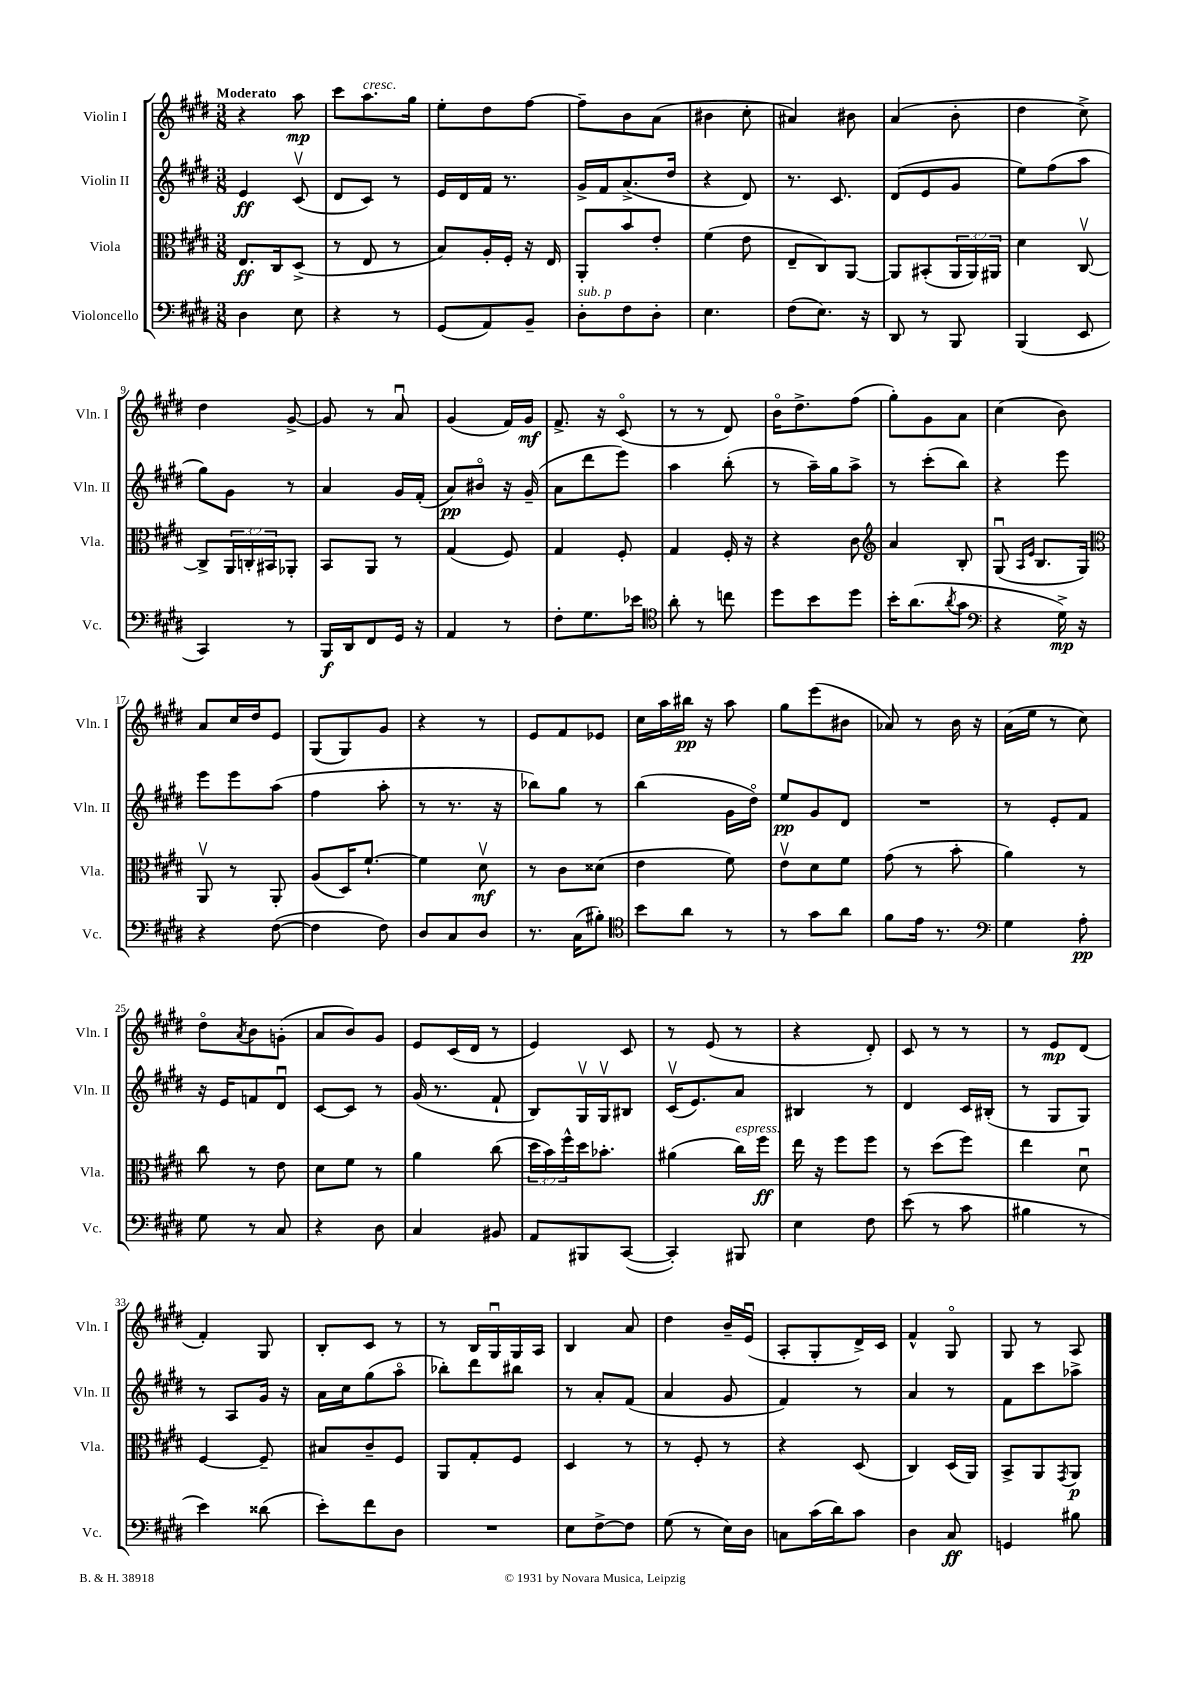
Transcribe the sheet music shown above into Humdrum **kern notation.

**kern	**dynam	**kern	**dynam	**kern	**dynam	**kern	**dynam
*part4	*part4	*part3	*part3	*part2	*part2	*part1	*part1
*staff4	*staff4	*staff3	*staff3	*staff2	*staff2	*staff1	*staff1
*I"Violoncello	*	*I"Viola	*	*I"Violin II	*	*I"Violin I	*
*I'Vc.	*	*I'Vla.	*	*I'Vln. II	*	*I'Vln. I	*
*clefF4	*	*clefC3	*	*clefG2	*	*clefG2	*
*k[f#c#g#d#]	*	*k[f#c#g#d#]	*	*k[f#c#g#d#]	*	*k[f#c#g#d#]	*
*M3/8	*	*M3/8	*	*M3/8	*	*M3/8	*
=1	=1	=1	=1	=1	=1	=1	=1
!	!	!	!	!	!	!LO:TX:a:B:t=Moderato	!
4D#\	.	8.E/L	ff	4e/	ff	4r	.
.	.	16C#/k	.	.	.	.	.
8E\	.	(8D#^/J	.	(8c#v/	.	8aa\	mp
=2	=2	=2	=2	=2	=2	=2	=2
4r	.	8r	.	8d#/L	.	8ccc#\L	.
!	!	!	!	!	!	!LO:TX:a:i:t=cresc.	!
.	.	8E/	.	8c#/J)	.	8.aa\	.
8r	.	8r	.	8r	.	.	.
.	.	.	.	.	.	16gg#\Jk	.
=3	=3	=3	=3	=3	=3	=3	=3
(8GG#/L	.	8B/L)	.	16e/LL	.	8ee'\L	.
.	.	.	.	16d#/	.	.	.
8AA/)	.	16A'/L	.	16f#/JJ	.	8dd#\	.
.	.	16F#'/JJ	.	8.r	.	.	.
8BB~/J	.	16r	.	.	.	[8ff#\J	.
.	.	16E/	.	.	.	.	.
=4	=4	=4	=4	=4	=4	=4	=4
!LO:TX:a:i:t=sub. p	!	!	!	!	!	!	!
8D#'\L	.	8AA'/L	.	16g#^/LL	.	8ff#~\L]	.
.	.	.	.	16f#/J	.	.	.
8F#\	.	8b/	.	(8.a^/	.	8b\	.
8D#'\J	.	8e'/J	.	.	.	(8a\J	.
.	.	.	.	16dd#/Jk	.	.	.
=5	=5	=5	=5	=5	=5	=5	=5
4.E\	.	(4f#\	.	4r	.	4b#X\	.
.	.	8e\	.	8d#/)	.	8cc#'\	.
=6	=6	=6	=6	=6	=6	=6	=6
(8F#\L	.	8E~/L	.	8.r	.	4a#X/)	.
8.E\J)	.	8C#/)	.	.	.	.	.
.	.	.	.	8.c#/	.	.	.
.	.	[8AA/J	.	.	.	8b#X\	.
16r	.	.	.	.	.	.	.
=7	=7	=7	=7	=7	=7	=7	=7
8DD#/	.	8AA/L]	.	(8d#/L	.	(4a/	.
8r	.	(8BB#X'/	.	8e/	.	.	.
8BBB/	.	24AA/L	.	8g#/J	.	8b'\	.
.	.	24AA/)	.	.	.	.	.
.	.	24AA#X/JJ	.	.	.	.	.
=8	=8	=8	=8	=8	=8	=8	=8
(4BBB/	.	4d#\	.	8ee\L)	.	4dd#\	.
.	.	.	.	(8ff#\	.	.	.
8EE/	.	[8C#v/	.	8aa\J	.	8cc#^\)	.
!!LO:LB:g=z
=9	=9	=9	=9	=9	=9	=9	=9
4CC#/)	.	8C#^/L]	.	8gg#\L)	.	4dd#\	.
.	.	24AA/L	.	8g#\J	.	.	.
.	.	24Cn'/	.	.	.	.	.
.	.	24BB#X/J	.	.	.	.	.
8r	.	8AA-X'/J	.	8r	.	[8g#^/	.
=10	=10	=10	=10	=10	=10	=10	=10
16BBB/LL	f	8BB/L	.	4a/	.	8g#/]	.
16DD#/J	.	.	.	.	.	.	.
8FF#/	.	8AA/J	.	.	.	8r	.
16GG#/Jk	.	8r	.	16g#/LL	.	8au/	.
16r	.	.	.	(16f#'/JJ	.	.	.
=11	=11	=11	=11	=11	=11	=11	=11
4AA/	.	(4G#/	.	8a/L)	pp	(4g#/	.
.	.	.	.	8b#X/J	.	.	.
8r	.	8F#/)	.	16r	.	16f#/LL)	.
.	.	.	.	(16g#~/	.	16g#/JJ	mf
=12	=12	=12	=12	=12	=12	=12	=12
8F#'\L	.	4G#/	.	8a\L	.	8.f#^/	.
8.G#\	.	.	.	8ddd#\	.	.	.
.	.	.	.	.	.	16r	.
.	.	8F#'/	.	8eee\J)	.	(8c#/	.
16e-X\Jk	.	.	.	.	.	.	.
=13	=13	=13	=13	=13	=13	=13	=13
*clefC4	*	*	*	*	*	*	*
8a'\	.	4G#/	.	4aa\	.	8r	.
8r	.	.	.	.	.	8r	.
8ccn\	.	16F#'/	.	(8bb'\	.	8d#/)	.
.	.	16r	.	.	.	.	.
=14	=14	=14	=14	=14	=14	=14	=14
8dd#\L	.	4r	.	8r	.	16b\KL	.
.	.	.	.	.	.	8.dd#^\	.
8b\	.	.	.	16aa~\LL)	.	.	.
.	.	.	.	16gg#\J	.	.	.
8dd#\J	.	8c#\	.	8aa^\J	.	(8ff#\J	.
=15	=15	=15	=15	=15	=15	=15	=15
*	*	*clefG2	*	*	*	*	*
16b'\KL	.	4a/	.	8r	.	8gg#'\L)	.
(8.a\	.	.	.	.	.	.	.
.	.	.	.	(8ccc#'\L	.	8g#\	.
8qa/	.	.	.	.	.	.	.
8g#\J	.	8B'/	.	8bb\J)	.	8a\J	.
=16	=16	=16	=16	=16	=16	=16	=16
*clefF4	*	*	*	*	*	*	*
4r	.	(8G#u/	.	4r	.	(4cc#\	.
.	.	16qqA/LL	.	.	.	.	.
.	.	16qqe/JJ	.	.	.	.	.
.	.	8.B/L	.	.	.	.	.
16G#^\)	mp	.	.	8eee\	.	8b\)	.
16r	.	16G#/Jk)	.	.	.	.	.
!!LO:LB:g=z
=17	=17	=17	=17	=17	=17	=17	=17
*	*	*clefC3	*	*	*	*	*
4r	.	8AAv/	.	8eee\L	.	8a/L	.
.	.	8r	.	8eee\	.	16cc#/L	.
.	.	.	.	.	.	16dd#/J	.
([8F#\	.	8AA'/	.	(8aa\J	.	8e/J	.
=18	=18	=18	=18	=18	=18	=18	=18
4F#\]	.	(8A/L	.	4ff#\	.	(8G#/L	.
.	.	16D#/K)	.	.	.	8G#/)	.
.	.	[8.f#`/J	.	.	.	.	.
8F#\)	.	.	.	8aa'\	.	8g#/J	.
=19	=19	=19	=19	=19	=19	=19	=19
8D#/L	.	4f#\]	.	8r	.	4r	.
8C#/	.	.	.	8.r	.	.	.
8D#/J	.	8d#v\	mf	.	.	8r	.
.	.	.	.	16r	.	.	.
=20	=20	=20	=20	=20	=20	=20	=20
8.r	.	8r	.	8bb-X\L)	.	8e/L	.
.	.	8c#\L	.	8gg#\J	.	8f#/	.
(16C#\KL	.	.	.	.	.	.	.
8B#X'\J)	.	(8d##X\J	.	8r	.	8e-X/J	.
=21	=21	=21	=21	=21	=21	=21	=21
*clefC4	*	*	*	*	*	*	*
8b\L	.	4e\	.	(4bb\	.	16cc#\LL	.
.	.	.	.	.	.	16aa\	.
8a\J	.	.	.	.	.	16bb#X\JJ	pp
.	.	.	.	.	.	16r	.
8r	.	8f#\)	.	16g#\LL	.	8aa\	.
.	.	.	.	16dd#\JJ)	.	.	.
=22	=22	=22	=22	=22	=22	=22	=22
8r	.	8ev\L	.	8ee/L	pp	8gg#\L	.
8g#\L	.	8d#\	.	8g#/	.	(8eee\	.
8a\J	.	8f#\J	.	8d#/J	.	8b#X\J	.
=23	=23	=23	=23	=23	=23	=23	=23
8f#\L	.	(8g#\	.	4.r	.	8a-X/)	.
16e\Jk	.	8r	.	.	.	8r	.
8.r	.	.	.	.	.	.	.
.	.	8b'\	.	.	.	16b\	.
.	.	.	.	.	.	16r	.
=24	=24	=24	=24	=24	=24	=24	=24
*clefF4	*	*	*	*	*	*	*
4G#\	.	4a\)	.	8r	.	(16a\LL	.
.	.	.	.	.	.	16ee\JJ	.
.	.	.	.	8e'/L	.	8r	.
8A'\	pp	8r	.	8f#/J	.	8cc#\)	.
!!LO:LB:g=z
=25	=25	=25	=25	=25	=25	=25	=25
8G#\	.	8cc#\	.	16r	.	8dd#\L	.
.	.	.	.	16e/KL	.	.	.
.	.	.	.	.	.	8qa/	.
8r	.	8r	.	8fn/	.	8b\	.
8C#/	.	8e\	.	8d#u/J	.	(8gn'\J	.
=26	=26	=26	=26	=26	=26	=26	=26
4r	.	8d#\L	.	[8c#/L	.	8a/L	.
.	.	8f#\J	.	8c#/J]	.	8b/)	.
8D#\	.	8r	.	8r	.	8g#/J	.
=27	=27	=27	=27	=27	=27	=27	=27
4C#/	.	4a\	.	(16g#/	.	8e/L	.
.	.	.	.	8.r	.	.	.
.	.	.	.	.	.	(16c#/L	.
.	.	.	.	.	.	16d#/JJ	.
8BB#X/	.	(8cc#\	.	8f#`/	.	8r	.
=28	=28	=28	=28	=28	=28	=28	=28
8AA/L	.	24dd#\LL	.	8B/L)	.	4e/)	.
.	.	24b\)	.	.	.	.	.
.	.	24ff#^^\	.	.	.	.	.
8BBB#X/	.	16dd#\J	.	16G#v/L	.	.	.
.	.	8.b-X'\J	.	16G#v/J	.	.	.
([8CC#/J	.	.	.	8B#X/J	.	8c#/	.
=29	=29	=29	=29	=29	=29	=29	=29
4CC#'/])	.	(4a#X\	.	(16c#v/KL	.	8r	.
.	.	.	.	8.e/)	.	.	.
.	.	.	.	.	.	(8e/	.
!	!	!LO:TX:a:i:t=espress.	!	!	!	!	!
8BBB#X/	.	16cc#\LL)	.	8a/J	.	8r	.
.	.	16ff#\JJ	ff	.	.	.	.
=30	=30	=30	=30	=30	=30	=30	=30
4E\	.	16ee\	.	4B#X/	.	4r	.
.	.	16r	.	.	.	.	.
.	.	8ff#\L	.	.	.	.	.
8F#\	.	8ff#\J	.	8r	.	8d#'/)	.
=31	=31	=31	=31	=31	=31	=31	=31
(8e\	.	8r	.	4d#/	.	8c#/	.
8r	.	(8dd#\L	.	.	.	8r	.
8c#\	.	8ff#\J)	.	16c#/LL	.	8r	.
.	.	.	.	(16B#X'/JJ	.	.	.
=32	=32	=32	=32	=32	=32	=32	=32
4B#X\	.	4ee\	.	8r	.	8r	.
.	.	.	.	8G#/L	.	8e/L	mp
8r	.	8d#u\	.	8G#/J)	.	(8d#/J	.
!!LO:LB:g=z
=33	=33	=33	=33	=33	=33	=33	=33
4e\)	.	[4F#/	.	8r	.	4f#'/)	.
.	.	.	.	8A/L	.	.	.
(8d##X\	.	8F#~/]	.	16g#/Jk	.	8G#/	.
.	.	.	.	16r	.	.	.
=34	=34	=34	=34	=34	=34	=34	=34
8e'\L)	.	8B#X/L	.	16a\LL	.	8B'/L	.
.	.	.	.	16cc#\J	.	.	.
8f#\	.	8c#~/	.	(8gg#\	.	8c#/J	.
8D#\J	.	8F#/J	.	8aa\J	.	8r	.
=35	=35	=35	=35	=35	=35	=35	=35
4.r	.	8AA/L	.	8bb-X'\L)	.	8r	.
.	.	8G#'/	.	8ddd#\	.	16B/LL	.
.	.	.	.	.	.	16G#u/	.
.	.	8F#/J	.	8bb#X\J	.	16G#/	.
.	.	.	.	.	.	16A/JJ	.
=36	=36	=36	=36	=36	=36	=36	=36
8E\L	.	4D#/	.	8r	.	4B/	.
[8F#^\	.	.	.	8a'/L	.	.	.
8F#\J]	.	8r	.	(8f#/J	.	8a/	.
=37	=37	=37	=37	=37	=37	=37	=37
(8G#\	.	8r	.	4a/	.	4dd#\	.
8r	.	8F#'/	.	.	.	.	.
16E\LL)	.	8r	.	8g#/	.	16b~/LL	.
16D#\JJ	.	.	.	.	.	(16eu/JJ	.
=38	=38	=38	=38	=38	=38	=38	=38
8Cn\L	.	4r	.	4f#/)	.	8A'/L	.
(16c#\L	.	.	.	.	.	8G#'/	.
16d#\J)	.	.	.	.	.	.	.
8c#\J	.	(8D#/	.	8r	.	16d#^/L)	.
.	.	.	.	.	.	16c#/JJ	.
=39	=39	=39	=39	=39	=39	=39	=39
4D#\	.	4C#/)	.	4a/	.	4f#^^/	.
8C#/	ff	(16D#/LL	.	8r	.	8G#/	.
.	.	16AA/JJ)	.	.	.	.	.
=40	=40	=40	=40	=40	=40	=40	=40
4GGn/	.	8BB^/L	.	8f#\L	.	8G#/	.
.	.	8AA/	.	8ccc#\	.	8r	.
.	.	8qGG#/	.	.	.	.	.
8B#X\	.	8AA/J	p	8aa-X^\J	.	8A/	.
==	==	==	==	==	==	==	==
*-	*-	*-	*-	*-	*-	*-	*-
